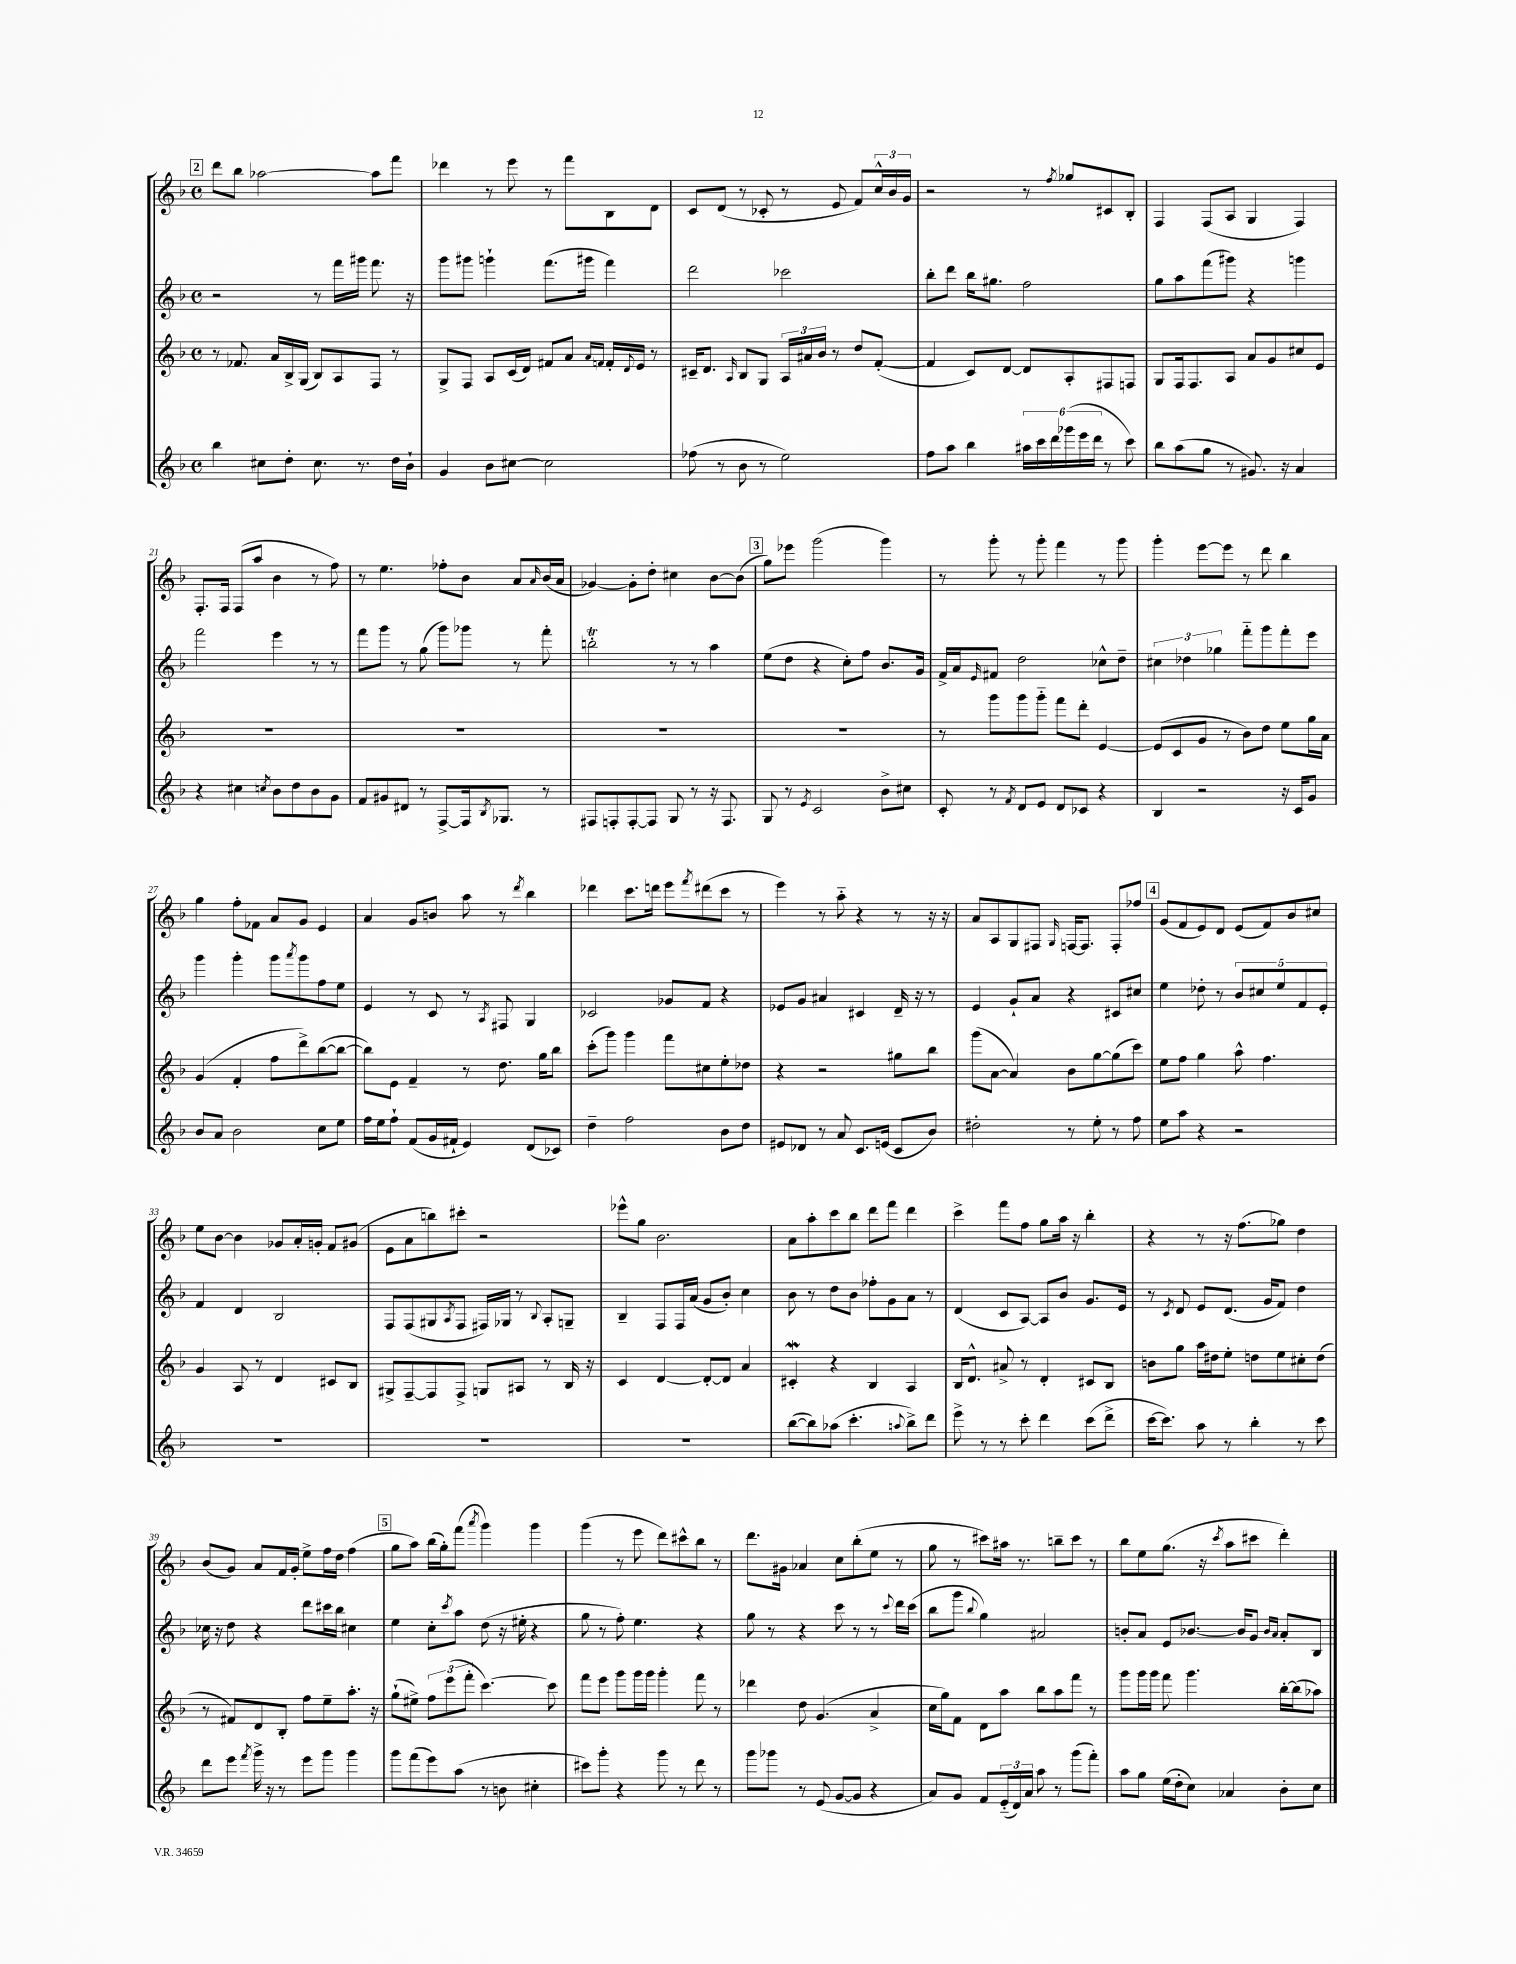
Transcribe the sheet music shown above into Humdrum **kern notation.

**kern	**kern	**kern	**kern
*staff4	*staff3	*staff2	*staff1
*clefG2	*clefG2	*clefG2	*clefG2
*k[b-]	*k[b-]	*k[b-]	*k[b-]
*M4/4	*M4/4	*M4/4	*M4/4
*met(c)	*met(c)	*met(c)	*met(c)
4bb-	8r	2r	8ddd
.	8.f-	.	8bb-
8cc#	.	.	[2aa-
.	16a	.	.
8dd'	16B-^	.	.
.	(16G	.	.
8.cc#	8B-)	8r	.
.	8A	16fff	.
8.r	.	16ggg#	.
.	8F	8.fff	8aa-]
16dd	8r	.	8fff
16b-`	.	16r	.
=	=	=	=
4g	8G^	8ggg	4ddd-
.	8F	8ggg#	.
8b-	8A	4ggg`	8r
[8cc#	(16c	.	8eee
.	16d)	.	.
2cc#]	8f#	(8.fff	8r
.	8a	.	8fff
.	.	16ggg#	.
.	16qqa	.	.
.	16qqf	.	.
.	16f'	4fff)	8B-
.	8qqd	.	.
.	16e	.	.
.	8r	.	8d
=	=	=	=
(8ff-	16c#~	2ddd	8c
.	8.d	.	.
8r	.	.	(8d
.	16qqA	.	.
8b-	8B-	.	8r
8r	8G	.	8c-'
2ee)	24A	2ccc-	8r
.	24a#	.	.
.	24b-	.	.
.	8r	.	8e
.	8dd	.	8f)
.	([8f'	.	24cc^^
.	.	.	24b-
.	.	.	24g
=	=	=	=
8ff	4f]	8bb-'	2r
8aa	.	8ddd	.
4bb-	8c)	16bb-	.
.	.	8.gg#	.
.	[8d	.	.
24aa#	8d]	2ff	8r
24ccc	.	.	.
24ddd	.	.	.
.	.	.	8qff
(24ggg-	8A'	.	8gg-
24eee	.	.	.
24ddd	.	.	.
8r	8F#	.	8c#
8ccc)	8F	.	8B-'
=	=	=	=
8bb-	8G	8gg	4F
(8aa	16F	8aa	.
.	8.F	.	.
8gg	.	(8fff	(8F
8r	8A	8ggg#)	8A
8.g#)	8a	4r	4G
.	8g	.	.
16r	.	.	.
4a	8cc#	4ggg	4F)
.	8e	.	.
=	=	=	=
4r	1r	2fff	8.F'
.	.	.	16F
4cc#	.	.	(8F
.	.	.	8aa
8qcc	.	.	.
8b-	.	4eee	4b-
8dd	.	.	.
8b-	.	8r	8r
8g	.	8r	8ff)
=	=	=	=
8f	1r	8fff	8r
8g#	.	8ggg	4.ee
8d#	.	8r	.
8r	.	(8gg	.
[8F^	.	8ggg)	8ff-'
16F]	.	8ggg-	8b-
8qB-	.	.	.
8.G-	.	.	.
.	.	8r	8a
.	.	.	16qqa
8r	.	8fff'	(16b-
.	.	.	16a
=	=	=	=
8F#	1r	2bb'	[4g-)
8F'	.	.	.
[8F'	.	.	8g-']
8F]	.	.	8dd'
8G	.	8r	4cc#
8r	.	8r	.
16r	.	4aa	[8b-
8.F	.	.	.
.	.	.	(8b-]
=	=	=	=
8G	1r	(8ee	8gg)
8r	.	8dd	8eee-
8qe	.	.	.
2c	.	4r	(2ggg
.	.	8cc')	.
.	.	8ff	.
8b-^	.	8.b-	4ggg)
8cc#	.	.	.
.	.	16g	.
=	=	=	=
8c'	8r	16f^	8r
.	.	16a	.
.	.	16qqe	.
8r	8ggg	8f#	8ggg'
8qf	.	.	.
8d	8ggg	2dd	8r
8e	8ggg'~	.	8ggg'
8d	8fff	.	4fff
8c-	8ddd'	.	.
4r	[4e	8cc-^^	8r
.	.	8dd~	8ggg
=	=	=	=
4B-	(8e]	6cc#	4ggg'
.	8c	.	.
.	.	6dd-	.
2r	8g	.	[8eee
.	.	6gg-	.
.	8r	.	8eee]
.	8b-)	8fff'~	8r
.	8dd	8ggg	8ddd
16r	8ee	8fff'	4bb-
16c	.	.	.
8g	16gg	8eee	.
.	16a	.	.
=	=	=	=
8b-	(4g	4ggg	4gg
8a	.	.	.
2b-	4f'	4ggg'	8ff'
.	.	.	8f-
.	8ff	8ggg	8a
.	.	8qaaa	.
.	8ddd^)	8ggg	8g
8cc	([8bb-	8ff	4e
8ee	8bb-_	8ee	.
=	=	=	=
16ff	8bb-])	4e	4a
16ee	.	.	.
8ff`	8e	.	.
(8f	4f~	8r	8g
16g	.	8c	8b
16f#`	.	.	.
4e)	8r	8r	8aa
.	.	8qA	.
.	8.dd	8F#	8r
.	.	.	8qddd
(8d	.	4G	4bb-
.	16gg	.	.
8c-)	8bb-	.	.
=	=	=	=
4dd~	(8ccc'	2c-	4ddd-
.	8ggg)	.	.
2ff	4ggg	.	8.ccc
.	.	.	16ddd
.	8fff	8g-	8eee
.	.	.	8qfff
.	8cc#	8f	(8ddd#
8b-	8ee'	4r	8ccc
8dd	8dd-	.	8r
=	=	=	=
8e#	4r	8e-	4eee)
8d-	.	8g	.
8r	2r	4a#	8r
8a	.	.	8aa'~
8.c	.	4c#	4r
(16e	.	.	.
8c	8gg#	16d~	8r
.	.	16r	.
8b-)	8bb-	8r	16r
.	.	.	16r
=	=	=	=
2dd#'	(8ggg	4e	8a
.	[8a	.	8A
.	4a])	8g`	8G
.	.	8a	8F#
.	.	.	16qqG
8r	8b-	4r	[16F
.	.	.	8.F]
8ee'	[8gg	.	.
8r	(8gg]	8c#	8F'
8ff	8ccc)	8cc#	8ff-
=	=	=	=
8ee	8ee	4ee	(8g
8aa	8ff	.	8f
4r	4gg	8dd-'	8e)
.	.	8r	8d
2r	8aa^^	10b-	(8e
.	.	10cc#	.
.	4.ff	.	8f)
.	.	10ee	.
.	.	.	8b-
.	.	10f	.
.	.	.	8cc#
.	.	10e'	.
=	=	=	=
1r	4g	4f	8ee
.	.	.	[8b-
.	8A	4d	4b-]
.	8r	.	.
.	4d	2B-	8g-
.	.	.	16a'
.	.	.	16g'
.	8c#	.	8f
.	8B-	.	(8g#
=	=	=	=
1r	8G#^	8F	8e
.	[8F~	(8F	8a
.	8F]	8G#	8bb)
.	.	8qA	.
.	8F^	8F	8ccc#'
.	8G	16F#)	2r
.	.	16G-	.
.	8A#	8r	.
.	.	8qqB-	.
.	8r	8A'	.
.	16B-	8G~	.
.	16r	.	.
=	=	=	=
1r	4c	4B-~	8eee-^^
.	.	.	8gg
.	[4d	8F	2.b-
.	.	16F	.
.	.	(16a	.
.	8d'_	8g	.
.	8d]	8b-')	.
.	4a	4cc	.
=	=	=	=
([8bb-	4c#'	8b-	8a
8bb-])	.	8r	8aa'
(8aa-	4r	8dd	8ccc
4.ccc'	.	8b-	8bb-
.	4B-	8ff-'	8ddd
.	.	8g	8fff
8qqaa	.	.	.
8bb-^)	4A	8a	4ddd
8ddd	.	8r	.
=	=	=	=
8eee^	16B-	(4d	4ccc^
.	8.d^^	.	.
8r	.	.	.
8r	8a#^	8c	8fff
8ccc'	8r	[8A)	8ff
4ddd	4d'	8A]	8gg
.	.	8b-	16aa
.	.	.	16r
(8ccc	8c#	8.g	4bb-'
8ddd^	8B-	.	.
.	.	16e	.
=	=	=	=
[16ccc	8b	8r	4r
8.ccc])	.	.	.
.	.	8qc	.
.	8gg	8d	.
8aa	16aa	8e	8r
.	16dd#	.	.
8r	8ee'	(8.d	16r
.	.	.	(8.ff
4bb-'	8dd	.	.
.	.	16g	.
.	8ee	8f)	8gg-)
8r	8cc#'	4dd	4dd
8ccc	(8dd	.	.
=	=	=	=
8ddd	8r	16cc-	(8b-
.	.	16r	.
8eee	8f#)	8dd	8g)
8qfff	.	.	.
16ggg^	8d	4r	8a
16r	.	.	.
8r	8B-'	.	16f
.	.	.	16g'
8eee	8ff	8ddd	8ee^
8ggg	8ee~	16ccc#	16ff
.	.	16bb-	16dd
4ggg	8.aa'	4cc#	(4ff
.	16r	.	.
=	=	=	=
8ggg	(8gg`	4ee	8gg
(8fff	8ee#^)	.	8aa)
8eee)	12ff	8cc'	(16bb-
.	.	.	16gg')
.	(12eee	.	.
.	.	8qccc	.
(8aa	.	8aa	(8fff
.	12fff'	.	.
.	.	.	8qaaa
8r	[4.ccc)	(8dd	4ggg)
8b	.	16r	.
.	.	16ee#'	.
4cc#'	.	4r	4ggg
.	8ccc]	.	.
=	=	=	=
8ccc#)	8fff	8gg	(4ggg
8ggg'	8eee	8r	.
4r	8ggg	8ff')	8r
.	16ggg	4.ee	8eee
.	16ggg	.	.
8ggg	4ggg'	.	8ddd)
8r	.	.	8ccc#^^
8ddd	8fff	4r	8bb-
8r	8r	.	8r
=	=	=	=
8ggg	4ddd-	8gg	8.ddd
8ggg-	.	8r	.
.	.	.	16g#
8r	8dd	4r	4a-
(8e	(4.g	.	.
[8g	.	8ccc	8cc
8g]	.	8r	(8bb-'
4r	4a^	8r	8ee
.	.	8qqccc	.
.	.	16ddd	8r
.	.	(16ccc	.
=	=	=	=
8a)	16cc	8bb-	8gg
.	16gg)	.	.
8g	8f	8ggg	8r
.	.	8qqbb-	.
8f	8d	4gg)	8ccc#)
(24e'~	8aa	.	16aa#
24d)	.	.	.
.	.	.	8.r
24a	.	.	.
8aa	8bb-	2a#	.
8r	8aa	.	8bb~
(8ggg	8fff	.	8ccc#
8fff')	8r	.	8r
=	=	=	=
8aa	8ggg	8b'	8bb-
8gg	16ggg	8a	8ee
.	16ggg	.	.
(16ee	8fff	8e	(8.gg
16dd'	.	.	.
8cc)	4.ggg	[8.b-	.
.	.	.	16r
.	.	.	8qccc
4a-	.	.	8aa
.	.	16b-]	.
.	.	8g	8ccc#
.	.	16qqb-	.
.	.	16qqa	.
8b-'	[16bb-'	8a'	4ddd')
.	(16bb-]	.	.
8cc	8aa-)	8B-	.
==	==	==	==
*-	*-	*-	*-
